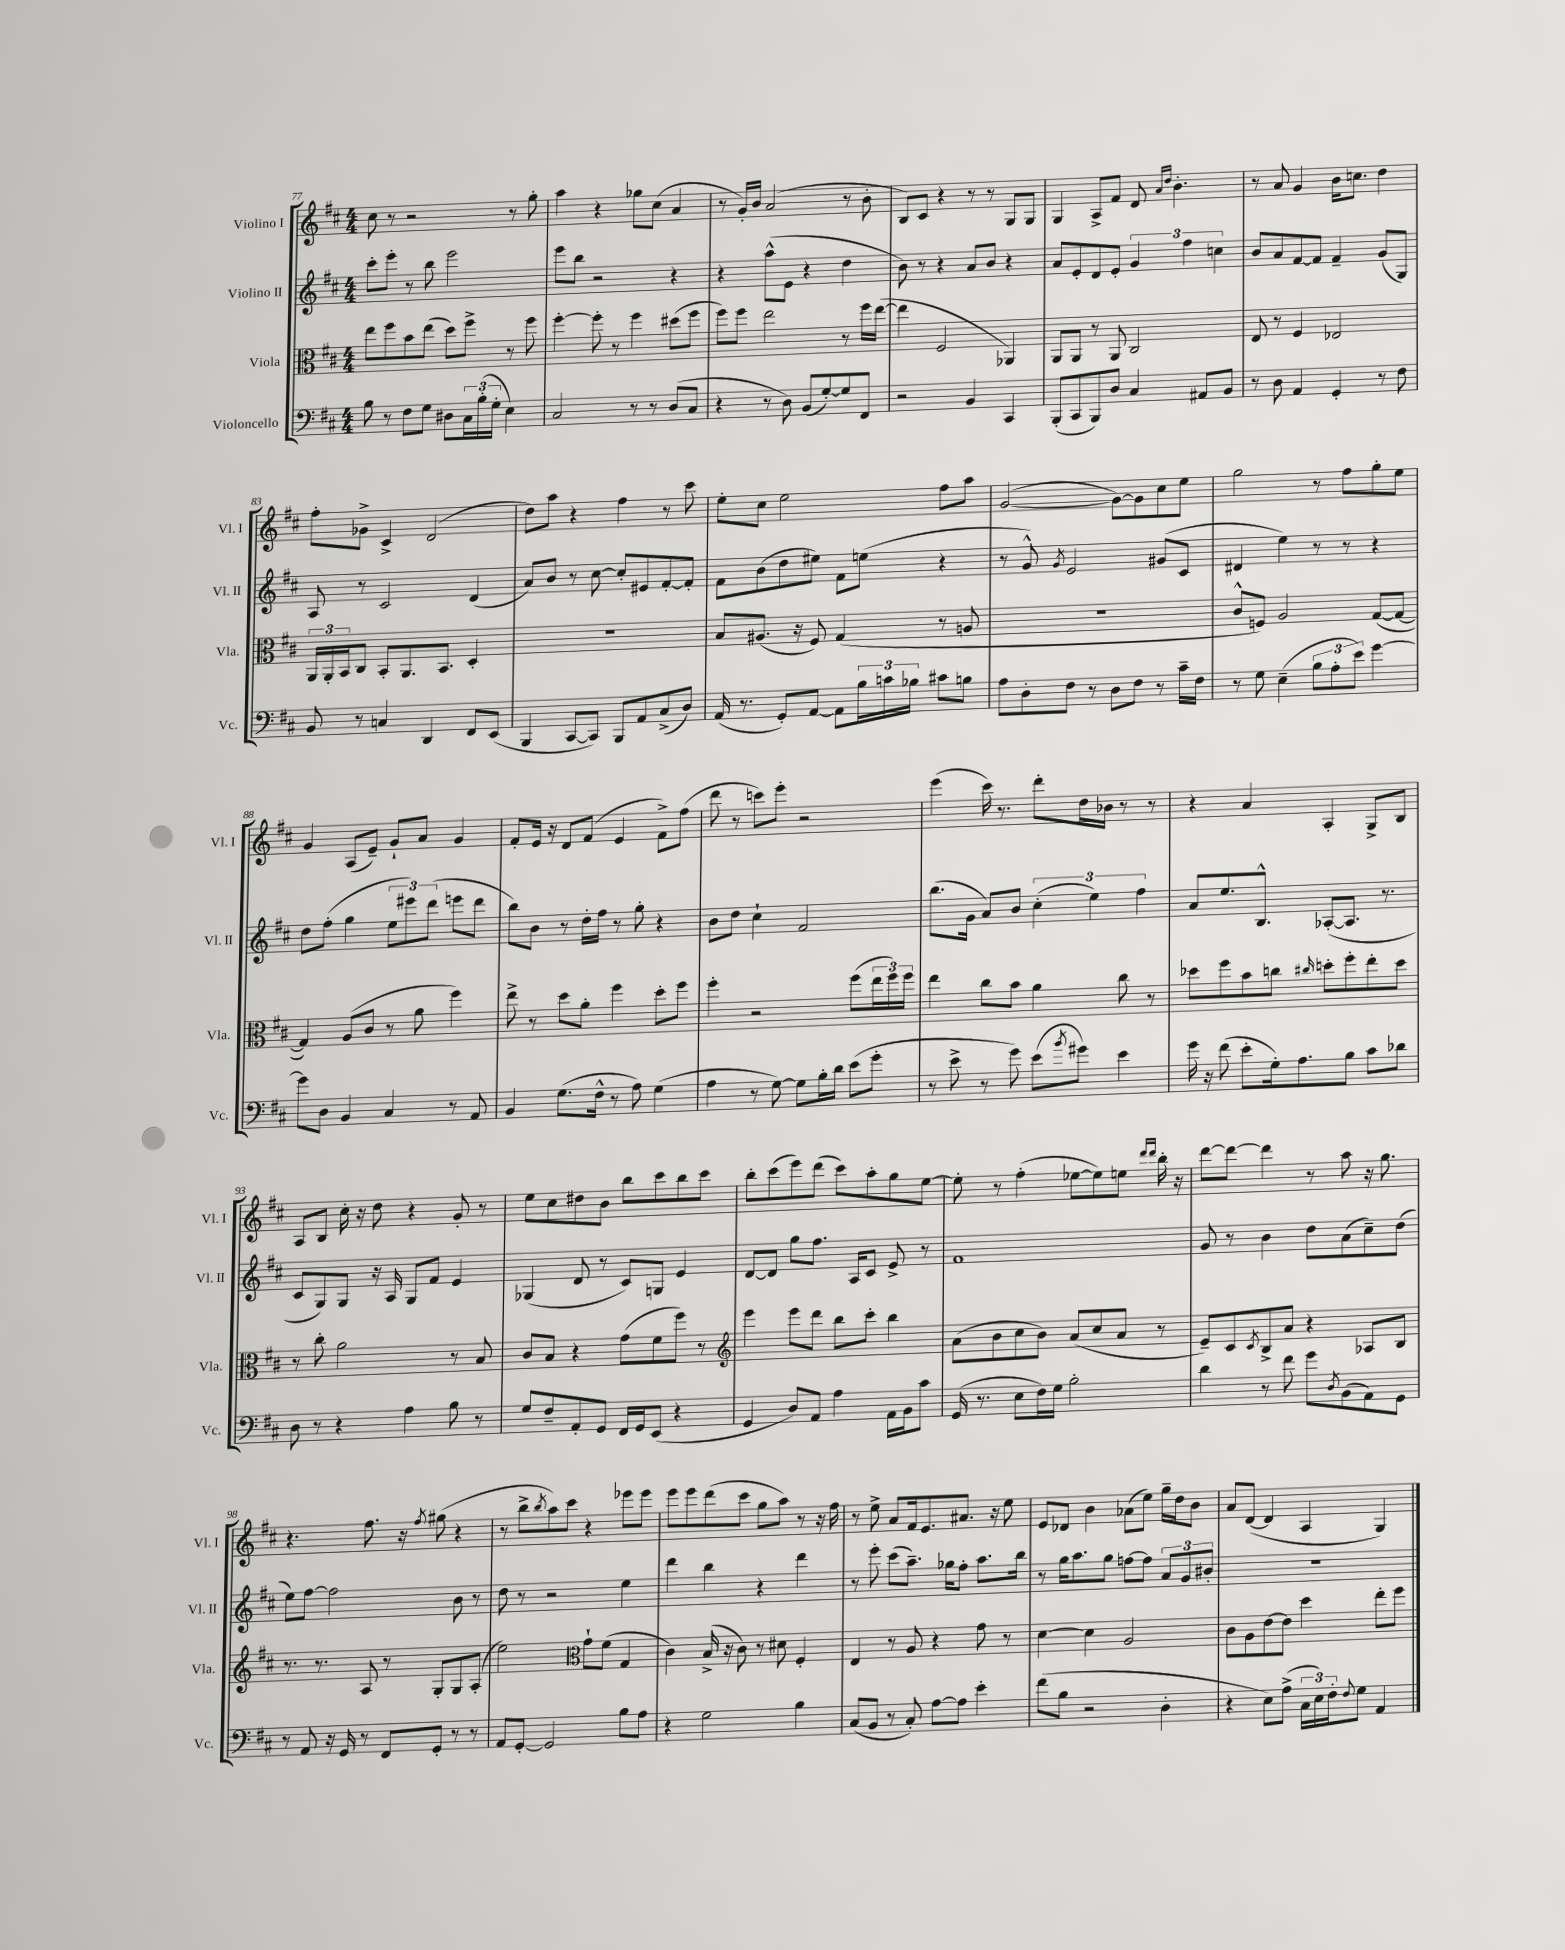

**kern	**kern	**kern	**kern
*part4	*part3	*part2	*part1
*staff4	*staff3	*staff2	*staff1
*I"Violoncello	*I"Viola	*I"Violino II	*I"Violino I
*I'Vc.	*I'Vla.	*I'Vl. II	*I'Vl. I
*clefF4	*clefC3	*clefG2	*clefG2
*k[f#c#]	*k[f#c#]	*k[f#c#]	*k[f#c#]
*M4/4	*M4/4	*M4/4	*M4/4
=77	=77	=77	=77
8B\	8ee\L	8ccc#'\L	8cc#\
8r	8ff#\	8eee'\J	8r
8F#\L	8b\	8r	2r
8G\J	(8ee\J	8bb\	.
8D#X\L	8dd\L)	2eee\	.
24C#\L	8ff#^\J	.	.
(24B'\	.	.	.
24G'\JJ	.	.	.
4E\)	8r	.	8r
.	8ff#\	.	8gg'\
=78	=78	=78	=78
2C#/	[4ff#'\	8eee\L	4aa\
.	.	8bb\J	.
.	8ff#'\]	2r	4r
.	8r	.	.
8r	4ff#\	.	8gg-X\L
8r	.	.	(8cc#\J
(8D/L	(8dd#X\L	4r	4a/
8C#/J	8ff#\J	.	.
=79	=79	=79	=79
4r	8ff#\L)	4r	8r
.	8ff#\J	.	16g'/LL)
.	.	.	16b/JJ
8r	2ee\	(8aa^^\L	(2a/
8D\)	.	8e\J	.
(8BB/L	.	4r	.
[8G'/)	.	.	.
8G/]	8r	4dd\	8r
8FF#/J	16ff#\LL	.	8b'\
.	([16ee\JJ	.	.
=80	=80	=80	=80
2r	4ee\]	8b\)	8B/L)
.	.	8r	8c#/J
.	2F#/	4r	4r
4BB/	.	8a/L	8r
.	.	8b/J	8r
4CC#/	4AA-X/)	4r	8G/L
.	.	.	8G/J
=81	=81	=81	=81
(8BBB'/L	8AA/L	8a/L	4G/
8CC#/	8AA/J	8e'/	.
8BBB/)	8r	8d/	8A^/L
8D/J	8AA/	8e'/J	8f#/J
4C#/	2C#/	6g/	8d/
.	.	.	16qqa/LL
.	.	.	16qqdd/JJ
.	.	.	4.b'\
.	.	6ff#\	.
8AA#X/L	.	.	.
.	.	6ccn\	.
8BB/J	.	.	.
=82	=82	=82	=82
8r	8E/	8b/L	8r
8D\	8r	8a/	8a/
4AA/	4F#/	[8f#/	4g/
.	.	8f#/J]	.
4GG'/	2E-X/	4f#~/	16b\KL
.	.	.	8.ccn\J
8r	.	(8g/L	4dd\
8F#\	.	8G/J)	.
!!LO:LB:g=z
=83	=83	=83	=83
8BB/	24AA/LL	8A/	8ff#'\L
.	24AA'/	.	.
.	24BB/J	.	.
8r	8C#/J	8r	8g-X^\J
4Cn/	8BB'/L	2c#/	4c#^/
.	8.AA/	.	.
4DD/	.	.	(2d/
.	8.BB/J	.	.
8FF#/L	4D'/	(4d/	.
(8EE/J	.	.	.
=84	=84	=84	=84
4BBB/	1r	8a/L)	8dd\L)
.	.	8b/J	8aa\J
[8CC#/L	.	8r	4r
8CC#/J])	.	[8cc#\	.
8BBB/L	.	8cc#'/L]	4ff#\
8AA/	.	8e#X/	.
(8C#^/	.	[8f#'/	8r
8D/J)	.	8f#'/J]	8ccc#\
=85	=85	=85	=85
(16AA/	8B/L	8f#\L	8ee'\L
8.r	.	.	.
.	(8.A#X/J	(8b\	8cc#\J
8GG'/L)	.	8dd\	2ee\
.	16r	.	.
[8AA/J	8F#/)	8ee#X\J)	.
8AA\L]	(4G/	8f#\L	.
24B\L	.	(8een\J	.
24cn\	.	.	.
24B-X\JJ	.	.	.
8c#X\L	8r	4r	8ff#\L
8Bn\J	8An/	.	8aa\J
=86	=86	=86	=86
8A\L	1r	8r	([2g/
8D'\	.	8g^^/)	.
.	.	8qg/	.
8F#\J	.	2e/	.
8r	.	.	.
8D\L	.	.	8g\L_)
8F#\J	.	.	8g\]
8r	.	(8g#X/L	8cc#\
16c#~\LL	.	8c#/J	8ee\J
16F#\JJ	.	.	.
=87	=87	=87	=87
8r	8c#^^/L	4d#X/	2gg\
8G\	8Fn/J)	.	.
(4E~\	2A/	4ee\)	.
12B\L	.	8r	8r
12A'\	.	.	.
.	.	8r	8ff#\L
12e\J)	.	.	.
[4g\	([8G/L	4r	8gg'\
.	8G/J_	.	8ee\J
!!LO:LB:g=z
=88	=88	=88	=88
8g\L]	4G/])	8dd\L	4g/
8D\J	.	(8ff#'\J	.
4BB/	(8A/L	4gg\	(8A/L
.	8c#/J	.	8e~/J)
4C#/	8r	12ee\L	8g`/L
.	.	12eee#X\)	.
.	8a\	.	8a/J
.	.	(12ddd\J	.
8r	4ff#\)	8eeen\L	4g/
8AA/	.	8ddd\J	.
=89	=89	=89	=89
4BB/	8ee^\	8bb\L)	8f#'/L
.	8r	8b\J	16e/Jk
.	.	.	16r
(8.G\L	8dd\L	8r	8d/L
.	8a'\J	16dd'\LL	(8f#/J
16F#^^\Jk	.	16ff#\JJ	.
8r	4ff#\	8r	4e/
8A\)	.	8gg'\	.
(4G\	8dd'\L	4r	8f#^\L)
.	8ff#\J	.	(8ff#\J
=90	=90	=90	=90
4A\	4ff#'\	8b\L	8ddd\
.	.	8dd\J	8r
8r	2r	4cc#`\	8cccn\L)
[8G\)	.	.	8eee'\J
8G\L]	.	2f#/	2r
16B'\L	.	.	.
16d\JJ	.	.	.
(8e\L	(8ff#\L	.	.
8g'\J	24ee\L	.	.
.	24ff#\)	.	.
.	24ff#\JJ	.	.
=91	=91	=91	=91
8r	4ee\	(8.bb\L	(4eee\
8e^\	.	.	.
.	.	16g\Jk	.
8r	8cc#\L	8a/L)	16ccc#\)
.	.	.	8.r
8g\)	8b\J	8b/J	.
(8e\L	4a\	(6cc#'\	8ddd'\L
8qb/	.	.	.
8g#X\J)	.	.	16dd\L
.	.	6ee\)	.
.	.	.	16b-X\JJ
4e\	8cc#\	.	8r
.	.	6ff#\	.
.	8r	.	8r
=92	=92	=92	=92
16g\	8dd-X\L	8a/L	4r
16r	.	.	.
(8f#\	8ff#\	8.ee/	.
8e'\L	8b\	.	4a/
.	.	8.B^^/J	.
16G'\k)	8ccn\J	.	.
8.A\	.	.	.
.	16qqcc#X/	.	.
.	8ddn'\L	([8A-X'/L	4A'/
8B\J	8ff#'\	8.A-/J]	.
8c#\L	8ee'\	.	8G^/L
.	.	8.r	.
8d-X\J	8dd\J	.	8B/J
!!LO:LB:g=z
=93	=93	=93	=93
8D\	8r	8c#/L	8A/L
8r	8cc#'\	8G/)	8B/J
4r	2a\	8G/J	16cc#'\
.	.	.	16r
.	.	16r	8dd\
.	.	16A/	.
4A\	.	8G/L	4r
.	.	8f#/J	.
8B\	8r	4e/	8g'/
8r	8B/	.	8r
=94	=94	=94	=94
8G/L	8c#/L	(4G-X/	8ee\L
8F#~/	8B/J	.	8cc#\
8AA'/	4r	8d/	8dd#X\
8GG/J	.	8r	8b\J
16FF#/LL	(8g\L	8c#/L)	8bb\L
16GG/J	.	.	.
(8EE/J	8f#\	8Gn/J	8ccc#\
4r	8ff#\J)	4e/	8bb\
.	8r	.	8ccc#\J
=95	=95	=95	=95
*	*clefG2	*	*
4GG/	4eee\	[8d/L	8bb'\L
.	.	8d/J]	(8ccc#\
8D/L)	8eee\L	8gg\L	8eee\)
8AA/J	8ddd\J	8.ff#\J	(8ddd\J
4A\	8bb\L	.	8ccc#\L)
.	.	16A/KL	.
.	8ccc#'\J	8c#/J	8aa'\
16AA\LL	4bb\	8e^/	8gg\
16BB\J	.	.	.
8c#\J	.	8r	[8ee\J
=96	=96	=96	=96
(16GG/	(8a\L	1f#	8ee'\]
8.r	.	.	.
.	8b\	.	8r
8E\L	8cc#\	.	(4ff#'\
16F#\L)	8b\J)	.	.
16G\JJ	.	.	.
2B'\	(8a/L	.	[8ee-X\L
.	8cc#/	.	8ee-\])
.	8a/J	.	8een\J
.	.	.	16qqddd/LL
.	.	.	16qqddd/JJ
.	8r	.	16bb'\
.	.	.	16r
=97	=97	=97	=97
4d\	8e~/L)	8g/	[8ddd\L
.	8c#/	8r	8ddd\J_
.	8qc#/	.	.
8r	8B^/	4b\	4ddd\]
8f#\	8a/J	.	.
8g\L	4r	8dd\L	8r
8qD/	.	.	.
(8BB\	.	(8a\	8aa\
8AA\)	8A-X/L	8cc#~\)	16r
.	.	.	8.gg\
8GG\J	8B/J	(8dd\J	.
!!LO:LB:g=z
=98	=98	=98	=98
8r	8.r	8ee\L)	4.r
8AA/	.	[8ff#\J	.
.	8.r	.	.
16r	.	2ff#\]	.
16GG/	.	.	.
8r	8A/	.	8.ff#\
8FF#/L	8r	.	.
.	.	.	16r
.	.	.	8qff#/
8GG'/J	8G'/L	.	(8gg#X\
8r	8G/	8b\	4r
8r	(8A'/J	8r	.
=99	=99	=99	=99
8AA/L	2ee\)	8dd\	8r
[8GG'/J	.	8r	8bb^\L
.	.	.	8qbb/
2GG/]	.	2r	8aa\)
.	.	.	8ccc#\J
*	*clefC3	*	*
.	8g`\L	.	4r
.	(8f#\J	.	.
8B\L	4G/	4ee\	8eee-X\L
8A\J	.	.	8eee-\J
=100	=100	=100	=100
4r	4c#\)	4ddd\	8eee\L
.	.	.	8eee\
2G\	(16B^/	4bb\	(8ddd\
.	16r	.	.
.	8c#\)	.	8ccc#\J
.	8r	4r	8gg\L
.	8d#X\	.	8aa\J)
4B\	4F#'/	4ddd\	8r
.	.	.	16r
.	.	.	16ff#\
=101	=101	=101	=101
(8C#/L	4E/	8r	8r
8BB/J	.	8eee'\	8ee^\
8r	8r	(8ccc#\L	8a/L
8C#'/)	8A/	8.aa~\J)	16f#/k
.	.	.	8.e/
[8A\L	4r	.	.
.	.	16gg-X\KL	.
8A\J]	.	8ff#'\J	8.a#X/J
4e'\	8g\	8.aa\L	.
.	.	.	16r
.	8r	.	8ee\
.	.	16bb\Jk	.
=102	=102	=102	=102
(8f#\L	[4d\	8r	8e/L
8B\J	.	16gg\KL	8d-X/J
.	.	8.aa\	.
2r	4d\]	.	4b\
.	.	8gg\J	.
.	2A/	[8ffn\L	(8a-X\L
.	.	8ff\J]	8ee\J)
4D'\	.	12a/L	16gg~\LL
.	.	.	16dd\J
.	.	12g/	.
.	.	.	8b\J
.	.	12b#X'/J	.
=103	=103	=103	=103
4r	8c#\L	1r	8a/L
.	8A\	.	([8d/J
8E\L)	[8e\	.	4d/]
(8A^\J	8e\J]	.	.
24C#\LL	4dd\	.	4A/
24E\)	.	.	.
24F#'\J	.	.	.
8qqF#/	.	.	.
8G\J	.	.	.
4AA/	8ee'\L	.	4G/)
.	8ff#\J	.	.
==	==	==	==
*-	*-	*-	*-
